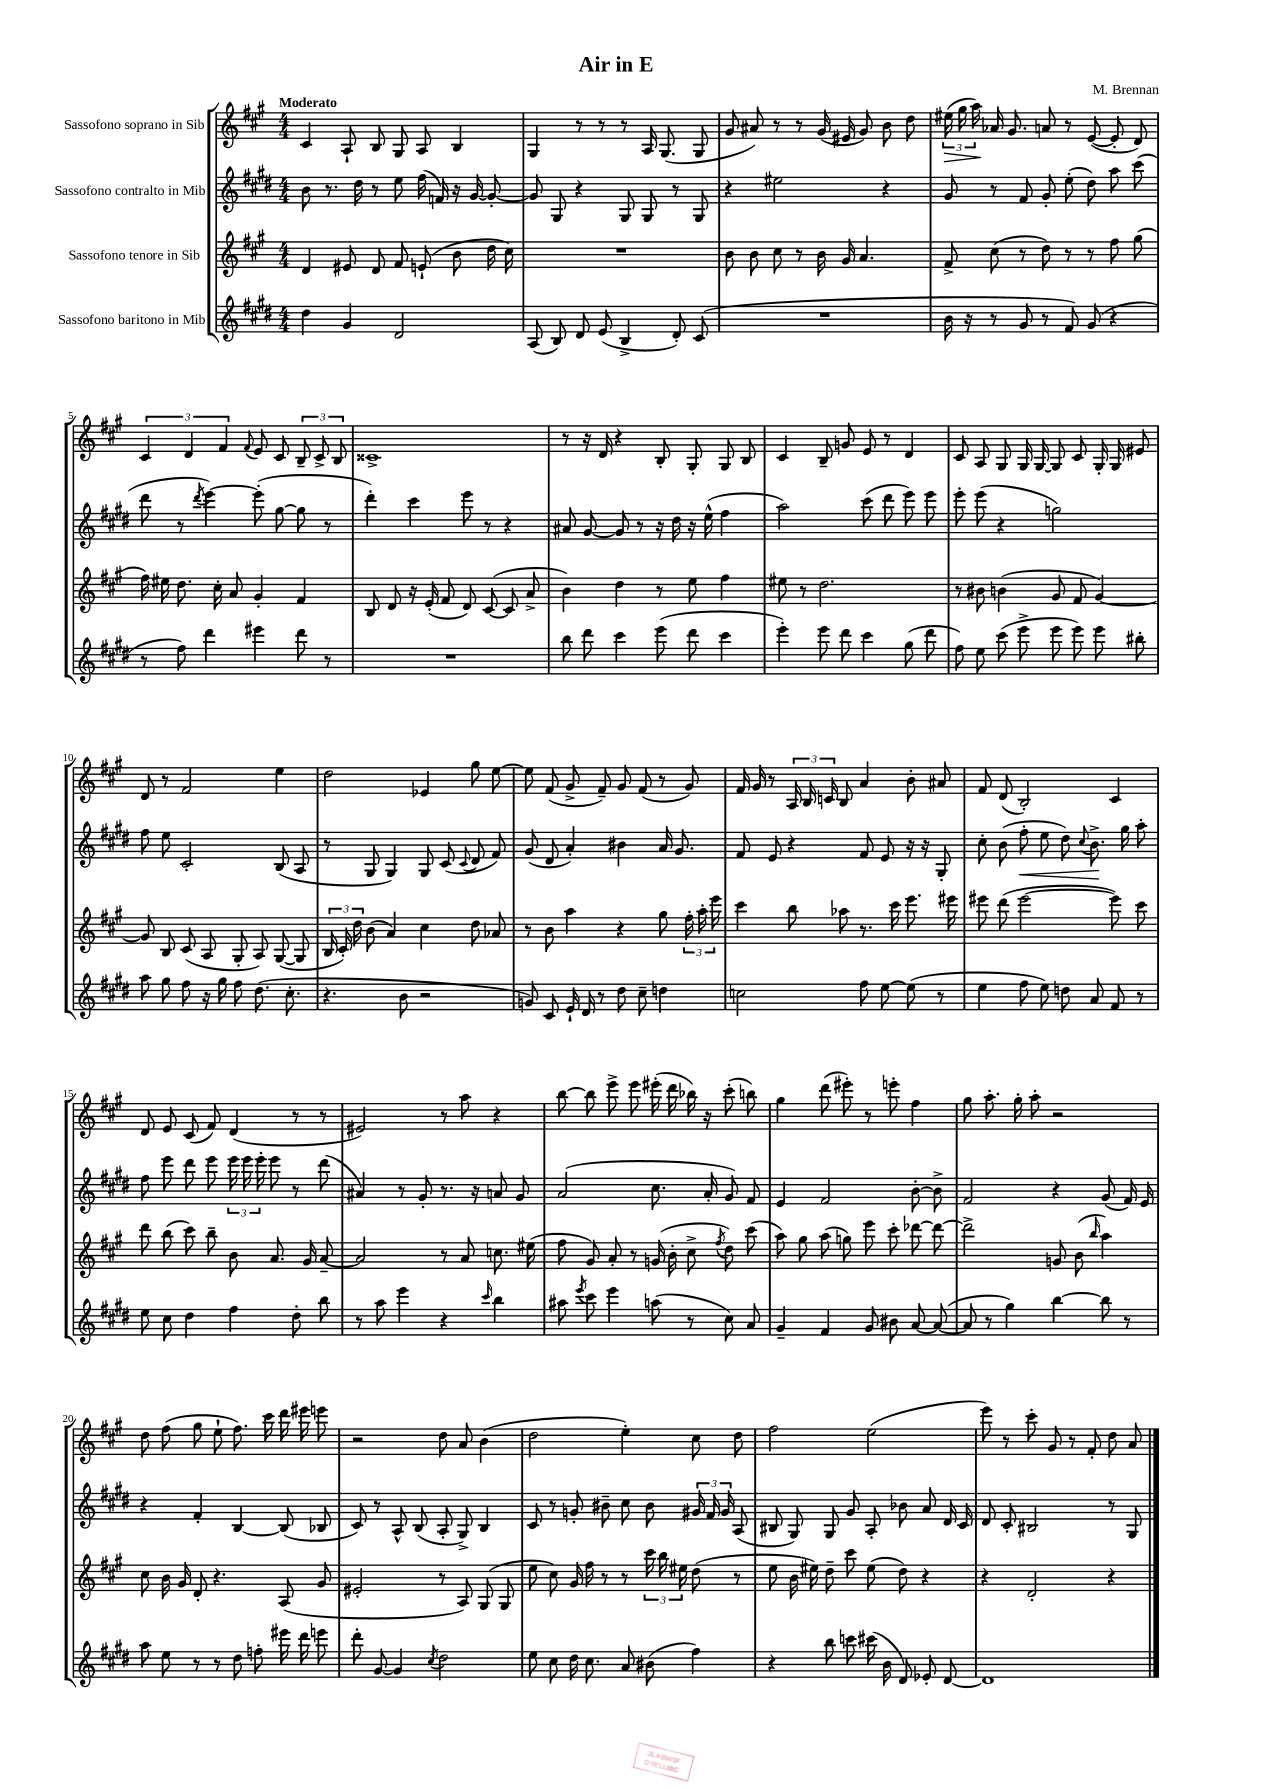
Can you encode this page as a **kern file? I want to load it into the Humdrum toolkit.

**kern	**kern	**kern	**dynam	**kern	**dynam
*part4	*part3	*part2	*part2	*part1	*part1
*staff4	*staff3	*staff2	*staff2	*staff1	*staff1
*I"Sassofono baritono in Mib	*I"Sassofono tenore in Sib	*I"Sassofono contralto in Mib	*	*I"Sassofono soprano in Sib	*
*clefG2	*clefG2	*clefG2	*	*clefG2	*
*k[f#c#g#d#]	*k[f#c#g#]	*k[f#c#g#d#]	*	*k[f#c#g#]	*
*M4/4	*M4/4	*M4/4	*	*M4/4	*
=1	=1	=1	=1	=1	=1
!	!	!	!	!LO:TX:a:B:t=Moderato	!
4dd#\	4d/	8b\	.	4c#/	.
.	.	8.r	.	.	.
4g#/	8e#X/	.	.	8A`/	.
.	.	16dd#\	.	.	.
.	8d/	8r	.	8B/	.
2d#/	8f#/	8ee\	.	8G#/	.
.	(8en`/	(16ff#\	.	8A/	.
.	.	16fn/)	.	.	.
.	8b\	16r	.	4B/	.
.	.	[16g#/	.	.	.
.	16dd\	8g#'/_	.	.	.
.	16cc#\)	.	.	.	.
=2	=2	=2	=2	=2	=2
(8A/	1r	8g#/]	.	4G#/	.
8B/)	.	8G#/	.	.	.
8d#/	.	4r	.	8r	.
(8e/	.	.	.	8r	.
4B^/	.	8G#/	.	8r	.
.	.	8G#/	.	16A/	.
.	.	.	.	(8.G#/	.
8d#'/)	.	8r	.	.	.
(8c#/	.	8G#/	.	8G#/	.
=3	=3	=3	=3	=3	=3
1r	8b\	4r	.	8g#/	.
.	8b\	.	.	8a#X/)	.
.	8cc#\	2ee#X\	.	8r	.
.	8r	.	.	8r	.
.	16b\	.	.	(16g#/	.
.	16g#/	.	.	16e#X/	.
.	4.a/	.	.	8g#/)	.
.	.	4r	.	8b\	.
.	.	.	.	8dd\	.
=4	=4	=4	=4	=4	=4
!	!	!	!	!	!LO:HP:b
16b\	8f#^/	8g#/	.	(24ee#X\	>
.	.	.	.	24gg#\	.
16r	.	.	.	.	.
.	.	.	.	24aa\)	.
8r	(8cc#\	8r	.	16a-X/	]
.	.	.	.	8.g#/	.
8g#/	8r	8f#/	.	.	.
8r	8dd\)	8g#'/	.	8an/	.
8f#/)	8r	(8ee'\	.	8r	.
(8g#/	8r	8dd#\)	.	([8e/	.
4r	8ff#\	8aa\	.	8e'/]	.
.	(8gg#\	(8ccc#\	.	8d/)	.
!!LO:LB:g=z
=5	=5	=5	=5	=5	=5
8r	16ff#\)	8ddd#\	.	6c#/	.
.	16ee#X\	.	.	.	.
8ff#\)	8.dd\	8r	.	.	.
.	.	.	.	6d/	.
.	.	8qddd#/	.	.	.
4ddd#\	.	[4eee\)	.	.	.
.	16cc#'\	.	.	.	.
.	.	.	.	6f#/	.
.	8a/	.	.	.	.
.	.	.	.	8qqf#/	.
4eee#X\	4g#'/	(8eee'\]	.	8e/	.
.	.	[8gg#\	.	8c#/	.
8ddd#\	4f#/	8gg#\]	.	12B~/	.
.	.	.	.	12c#^/	.
8r	.	8r	.	.	.
.	.	.	.	12B/	.
=6	=6	=6	=6	=6	=6
1r	8B/	4ddd#'\)	.	1c##X^	.
.	8d/	.	.	.	.
.	16r	4ccc#\	.	.	.
.	(16e'/	.	.	.	.
.	8f#/	.	.	.	.
.	8d/)	8eee\	.	.	.
.	([8c#/	8r	.	.	.
.	8c#/]	4r	.	.	.
.	8a^/	.	.	.	.
=7	=7	=7	=7	=7	=7
8bb\	4b\)	8a#X/	.	8r	.
8ddd#\	.	[8g#/	.	16r	.
.	.	.	.	16d/	.
4ccc#\	4dd\	8g#/]	.	4r	.
.	.	8r	.	.	.
(8eee\	8r	16r	.	8B'/	.
.	.	16dd#\	.	.	.
8ddd#\	8ee\	16r	.	8G#'/	.
.	.	(16ee^^\	.	.	.
4ccc#\	4ff#\	4ff#\	.	8G#/	.
.	.	.	.	8B/	.
=8	=8	=8	=8	=8	=8
4eee'\)	8ee#X\	2aa\)	.	4c#/	.
.	8r	.	.	.	.
8eee\	2.dd\	.	.	8B~/	.
8ddd#\	.	.	.	8gn/	.
4ccc#\	.	(8ccc#\	.	8e/	.
.	.	8ddd#\	.	8r	.
(8gg#\	.	8eee\)	.	4d/	.
8ddd#\	.	8eee\	.	.	.
=9	=9	=9	=9	=9	=9
8ff#\)	8r	8eee'\	.	8c#/	.
8ee\	8b#X\	(8eee\	.	8A/	.
(8ccc#\	(4bn\	4r	.	8G#/	.
8eee^\	.	.	.	16G#/	.
.	.	.	.	[16G#/	.
8eee\	8g#/	2ggn\)	.	8G#/]	.
8eee\)	8f#/	.	.	8c#/	.
8eee\	[4g#/)	.	.	16G#'/	.
.	.	.	.	16G#/	.
8bb#X'\	.	.	.	8e#X/	.
!!LO:LB:g=z
=10	=10	=10	=10	=10	=10
8aa\	8g#/]	8ff#\	.	8d/	.
8gg#\	8B/	8ee\	.	8r	.
8ff#\	(8c#/	2c#'/	.	2f#/	.
16r	8A/	.	.	.	.
16gg#\	.	.	.	.	.
8ff#\	8G#'/	.	.	.	.
(8.dd#\	8A/)	.	.	.	.
.	([8G#/	(8B/	.	4ee\	.
8.cc#'\	.	.	.	.	.
.	8G#/]	8A/	.	.	.
=11	=11	=11	=11	=11	=11
4.r	24B/	8r	.	2dd\	.
.	24c#'/)	.	.	.	.
.	24dd\	.	.	.	.
.	(8b\	8G#/	.	.	.
.	4a/)	4G#/)	.	.	.
8b\	.	.	.	.	.
2r	4cc#\	8G#/	.	4e-X/	.
.	.	(8c#/	.	.	.
.	.	8qqc#/	.	.	.
.	8dd\	8d#/	.	8gg#\	.
.	8a-X/	8f#/)	.	[8ee\	.
=12	=12	=12	=12	=12	=12
8gn/)	8r	(8g#/	.	8ee\]	.
8c#/	8b\	8d#/	.	(8f#/	.
16e`/	4aa\	4a'/)	.	8g#^/	.
16d#/	.	.	.	.	.
8r	.	.	.	8f#~/)	.
8dd#\	4r	4b#X\	.	8g#/	.
8cc#~\	.	.	.	(8f#/	.
4ddn\	8gg#\	16a/	.	8r	.
.	.	8.g#/	.	.	.
.	24ff#'\	.	.	8g#/)	.
.	24aa'\	.	.	.	.
.	24eee\	.	.	.	.
=13	=13	=13	=13	=13	=13
2ccn\	4ccc#\	8f#/	.	16f#/	.
.	.	.	.	16g#/	.
.	.	8e/	.	8r	.
.	8bb\	4r	.	24A/	.
.	.	.	.	24B/	.
.	.	.	.	24cn/	.
.	8aa-X\	.	.	8B/	.
8ff#\	8.r	8f#/	.	4a/	.
[8ee\	.	8e/	.	.	.
.	16ccc#\	.	.	.	.
(8ee\]	8.eee\	16r	.	8b'\	.
.	.	16r	.	.	.
8r	.	8G#'/	.	8a#X/	.
.	16eee#X\	.	.	.	.
=14	=14	=14	=14	=14	=14
4ee\	8eee#X\	8cc#'\	.	8f#/	.
.	(8ddd\	(8b\	.	(8d/	.
!	!	!	!LO:HP:b	!	!
8ff#\	[2eee#\	8ff#'\	<	2B'/)	.
8ee\)	.	8ee\	.	.	.
8ddn\	.	8dd#\)	.	.	.
.	.	8qqcc#/	.	.	.
8a/	.	8.b^\	.	.	.
8f#/	8eee#\])	.	.	4c#/	.
.	.	16gg#\	[	.	.
8r	8ccc#\	8aa'\	.	.	.
!!LO:LB:g=z
=15	=15	=15	=15	=15	=15
8ee\	8ddd\	8ff#\	.	8d/	.
8cc#\	(8bb\	8eee\	.	8e/	.
4dd#\	8ccc#\)	8ddd#\	.	(8c#/	.
.	8bb~\	8eee\	.	8f#/)	.
4ff#\	8b\	24eee\	.	(4d/	.
.	.	24eee\	.	.	.
.	.	24eee'\	.	.	.
.	8.a/	8eee\	.	.	.
8dd#'\	.	8r	.	8r	.
.	16g#/	.	.	.	.
8bb\	[8a~/	(8ddd#\	.	8r	.
=16	=16	=16	=16	=16	=16
8r	2a/]	4a#X/)	.	2e#X/)	.
8aa\	.	.	.	.	.
4eee\	.	8r	.	.	.
.	.	8g#'/	.	.	.
4r	8r	8.r	.	8r	.
.	8a/	.	.	8aa\	.
.	.	16r	.	.	.
16qqccc#/	.	.	.	.	.
4bb\	8.ccn\	8an/	.	4r	.
.	.	8g#/	.	.	.
.	(16ee#X\	.	.	.	.
=17	=17	=17	=17	=17	=17
8aa#X\	8ff#\	(2a/	.	[8bb\	.
8qeee/	.	.	.	.	.
8ccc#\	8g#/)	.	.	8bb\]	.
4eee\	8a'/	.	.	8eee^\	.
.	8r	.	.	8eee\	.
(8aan\	(16gn/	8.cc#\	.	(16eee#X'\	.
.	16b'\	.	.	16ddd\	.
8r	8cc#^\	.	.	16bb-X\)	.
.	.	16a'/	.	16r	.
.	8qff#/	.	.	.	.
8cc#\)	8dd\)	8g#/)	.	(8ccc#'\	.
8a/	(8ccc#\	8f#/	.	8bbn\)	.
=18	=18	=18	=18	=18	=18
4g#~/	8aa\)	4e/	.	4gg#\	.
.	8gg#\	.	.	.	.
4f#/	(8aa\	2f#/	.	(8ddd\	.
.	8ggn\)	.	.	8eee#X'\)	.
8g#/	8eee\	.	.	8r	.
8b#X\	8ccc#'\	.	.	8eeen'\	.
[8a/	[8ddd-X\	[8b'\	.	4ff#\	.
(8a/_	8ddd-\_	8b^\]	.	.	.
=19	=19	=19	=19	=19	=19
8a/]	2ddd-^\]	2f#/	.	8gg#\	.
8r	.	.	.	8.aa'\	.
4gg#\)	.	.	.	.	.
.	.	.	.	16gg#'\	.
.	.	.	.	8aa'\	.
[4bb\	8gn/	4r	.	2r	.
.	(8b\	.	.	.	.
.	16qqbb/	.	.	.	.
8bb\]	4aa\)	(8g#/	.	.	.
8r	.	16f#/)	.	.	.
.	.	16e/	.	.	.
!!LO:LB:g=z
=20	=20	=20	=20	=20	=20
8aa\	8cc#\	4r	.	8dd\	.
8ee\	16b\	.	.	(8ff#\	.
.	16g#/	.	.	.	.
8r	8d'/	4f#'/	.	8gg#\	.
8r	4.r	.	.	8ee`\	.
8dd#\	.	[4B/	.	8.ff#\)	.
8ffn'\	.	.	.	.	.
.	.	.	.	16ccc#\	.
16eee#X\	(8A/	(8B/]	.	16ddd\	.
16ddd#\	.	.	.	16eee#X\	.
8eeen\	8g#/	8B-X/	.	8eeen\	.
=21	=21	=21	=21	=21	=21
8ddd#'\	2e#X'/	8c#/)	.	2r	.
[8g#/	.	8r	.	.	.
4g#/]	.	8A^^/	.	.	.
.	.	(8B/	.	.	.
8qcc#/	.	.	.	.	.
2dd#\	8r	8A'/	.	8dd\	.
.	8A/)	8G#^/)	.	8a/	.
.	(8G#/	4B/	.	(4b\	.
.	8G#/	.	.	.	.
=22	=22	=22	=22	=22	=22
8ee\	8ee\	8c#/	.	2dd\	.
8cc#\	8cc#\)	8r	.	.	.
16dd#\	16g#/	8gn'/	.	.	.
8.cc#\	16ff#\	.	.	.	.
.	8r	8b#X~\	.	.	.
8a/	8r	8cc#\	.	4ee'\)	.
(8b#X\	24ccc#\	8b#\	.	.	.
.	24bb\	.	.	.	.
.	24ee#X\	.	.	.	.
4ff#\)	(8dd\	24g#X/	.	8cc#\	.
.	.	24f#/	.	.	.
.	.	24g#/	.	.	.
.	8r	(8A/	.	8dd\	.
=23	=23	=23	=23	=23	=23
4r	8ee\	8B#X/	.	2ff#\	.
.	16b\	8G#/)	.	.	.
.	16ee#X\)	.	.	.	.
8bb\	8dd~\	8G#/	.	.	.
8cccn\	8ccc#\	8g#/	.	.	.
(16ccc#X\	(8ee#\	8A'/	.	(2ee\	.
16b\	.	.	.	.	.
8d#/)	8dd\)	8b-X\	.	.	.
8e-X'/	4r	8a/	.	.	.
[8d#/	.	16d#/	.	.	.
.	.	16c#/	.	.	.
=24	=24	=24	=24	=24	=24
1d#]	4r	8d#/	.	8eee\)	.
.	.	8c#'/	.	8r	.
.	2d'/	2B#X/	.	8ccc#'\	.
.	.	.	.	8g#/	.
.	.	.	.	8r	.
.	.	.	.	8f#'/	.
.	4r	8r	.	8dd\	.
.	.	8G#/	.	8a/	.
==	==	==	==	==	==
*-	*-	*-	*-	*-	*-
